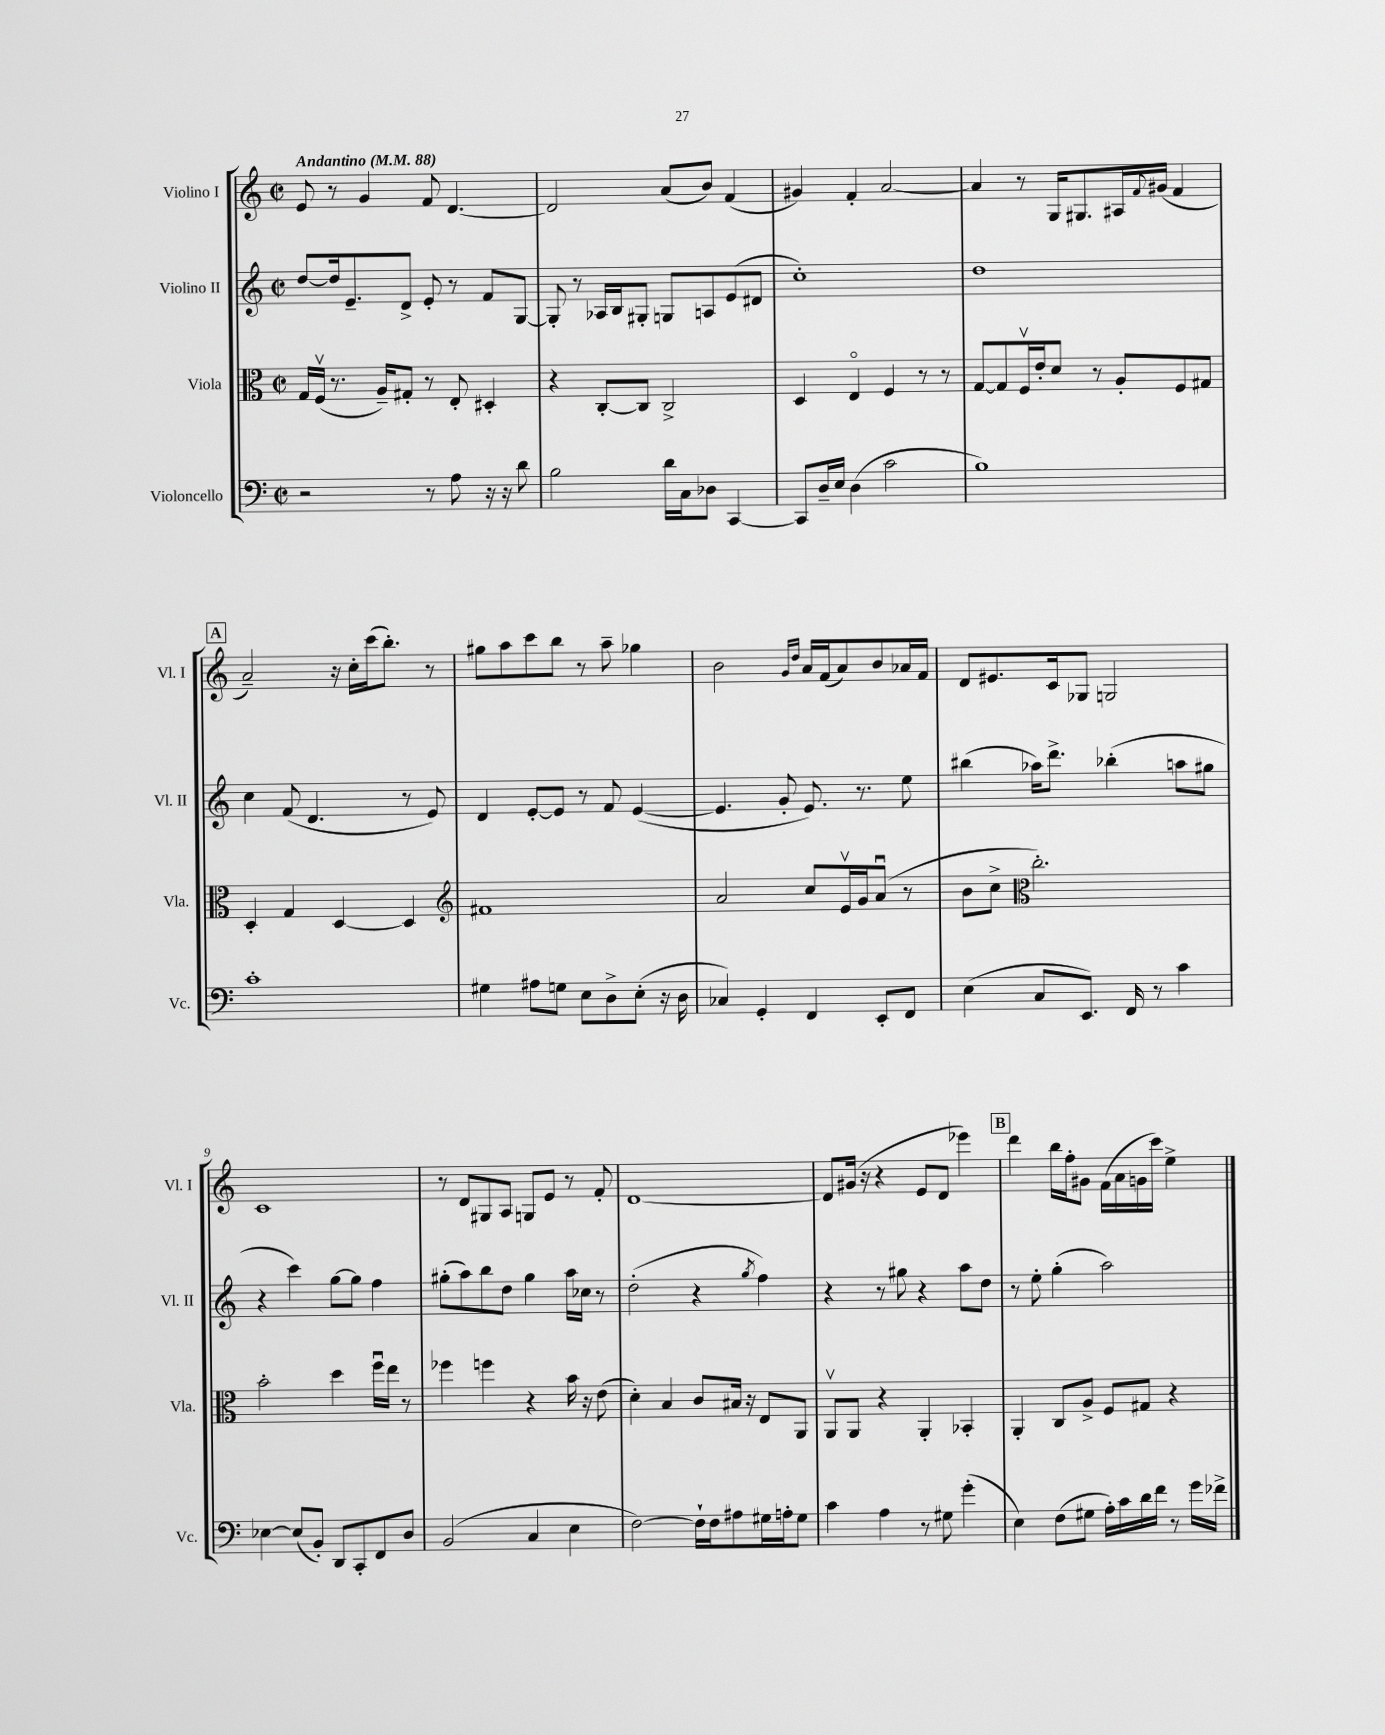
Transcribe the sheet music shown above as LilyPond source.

<<
\new StaffGroup <<
\new Staff = "s0" \with { instrumentName = "Violino I" shortInstrumentName = "Vl. I" } {
    \clef treble \key c \major \defaultTimeSignature \time 2/2 \tempo "Andantino" 4 = 88
    e'8 r8 g'4 f'8 d'4.~ |
    d'2 a'8( b'8) f'4( |
    gis'4) f'4-. a'2~ |
    a'4 r8 g16 gis8. ais16 \appoggiatura { f'8 } gis'16( f'4 |
    \mark \markup { \box "A" } a'2--) r16 c''16-. c'''16( b''8.-.) r8 |
    gis''8 a''8 c'''8 b''8 r8 a''8-- ges''4 |
    b'2 \grace { g'16 d''16 } a'16 f'16( a'8) b'8 aes'16 f'16 |
    d'8 eis'8. c'16 ges8 g2 |
    c'1 |
    r8 d'8 gis8 a8 g8 e'8 r8 f'8-. |
    d'1~ |
    d'8 gis'16( r16 r4 e'8 d'8 ees'''4) |
    \mark \markup { \box "B" } d'''4 b''16 f''16-. gis'8 f'16( a'16 g'16 c'''16) e''4-> \bar "|." |
}
\new Staff = "s1" \with { instrumentName = "Violino II" shortInstrumentName = "Vl. II" } {
    \clef treble \key c \major \defaultTimeSignature \time 2/2
    d''8~ d''16 e'8.-- d'8-> e'8-. r8 f'8 g8~ |
    g8-. r8 aes16 b16 gis8-. g8 a8 e'8( dis'8 |
    c''1-.) |
    d''1 |
    \mark \markup { \box "A" } c''4 f'8( d'4. r8 e'8) |
    d'4 e'8~-. e'8 r8 f'8 e'4~( |
    e'4. g'8-. e'8.) r8. e''8 |
    bis''4( aes''16) d'''8.-> bes''4-.( a''8 gis''8 |
    r4 c'''4) g''8~ g''8 f''4 |
    gis''8-.( a''8) b''8 d''8 gis''4 a''16 ces''16 r8 |
    d''2-.( r4 \acciaccatura { g''8 } f''4) |
    r4 r8 gis''8 r4 a''8 d''8 |
    \mark \markup { \box "B" } r8 e''8-. g''4-.( a''2) \bar "|." |
}
\new Staff = "s2" \with { instrumentName = "Viola" shortInstrumentName = "Vla." } {
    \clef alto \key c \major \defaultTimeSignature \time 2/2
    g16 f16\upbow( r8. a16--) gis8-. r8 e8-. dis4-. |
    r4 c8~-. c8 c2-> |
    d4 e4\flageolet f4 r8 r8 |
    g8~ g8 f16\upbow e'16-. d'8 r8 a8-. f8 gis8 |
    \mark \markup { \box "A" } d4-. g4 d4~ d4 |
    \clef treble fis'1 |
    a'2 c''8 e'16\upbow g'16 a'8\downbow( r8 |
    b'8 c''8-> \clef alto c''2.-.) |
    b'2-. d''4 f''16\downbow e''16 r8 |
    fes''4 f''4 r4 b'16 r16 e'8( |
    d'4-.) b4 c'8 bis16 r16 e8 a,8 |
    a,8\upbow a,8 r4 a,4-. bes,4-. |
    \mark \markup { \box "B" } a,4-. c8 a8-> f8 gis8 r4 \bar "|." |
}
\new Staff = "s3" \with { instrumentName = "Violoncello" shortInstrumentName = "Vc." } {
    \clef bass \key c \major \defaultTimeSignature \time 2/2
    r2 r8 a8 r16 r16 d'8 |
    b2 d'16 c16 des8 c,4~ |
    c,8 d16-- e16 d4( c'2 |
    b1) |
    \mark \markup { \box "A" } c'1-. |
    gis4 ais8 g8 e8 d8-> e8-.( r16 d16 |
    ces4) g,4-. f,4 e,8-. f,8 |
    e4( c8 e,8.) f,16 r8 c'4 |
    ees4~ ees8( b,8-.) d,8 c,8-. f,8 d8 |
    b,2( c4 e4 |
    f2~) f16-! f16 ais8 gis16 a16-. gis8 |
    c'4 a4 r8 gis8 g'4-.( |
    \mark \markup { \box "B" } e4) f8( gis8 a16-.) c'16 d'16 f'16 r8 g'16 fes'16-> \bar "|." |
}
>>
>>
